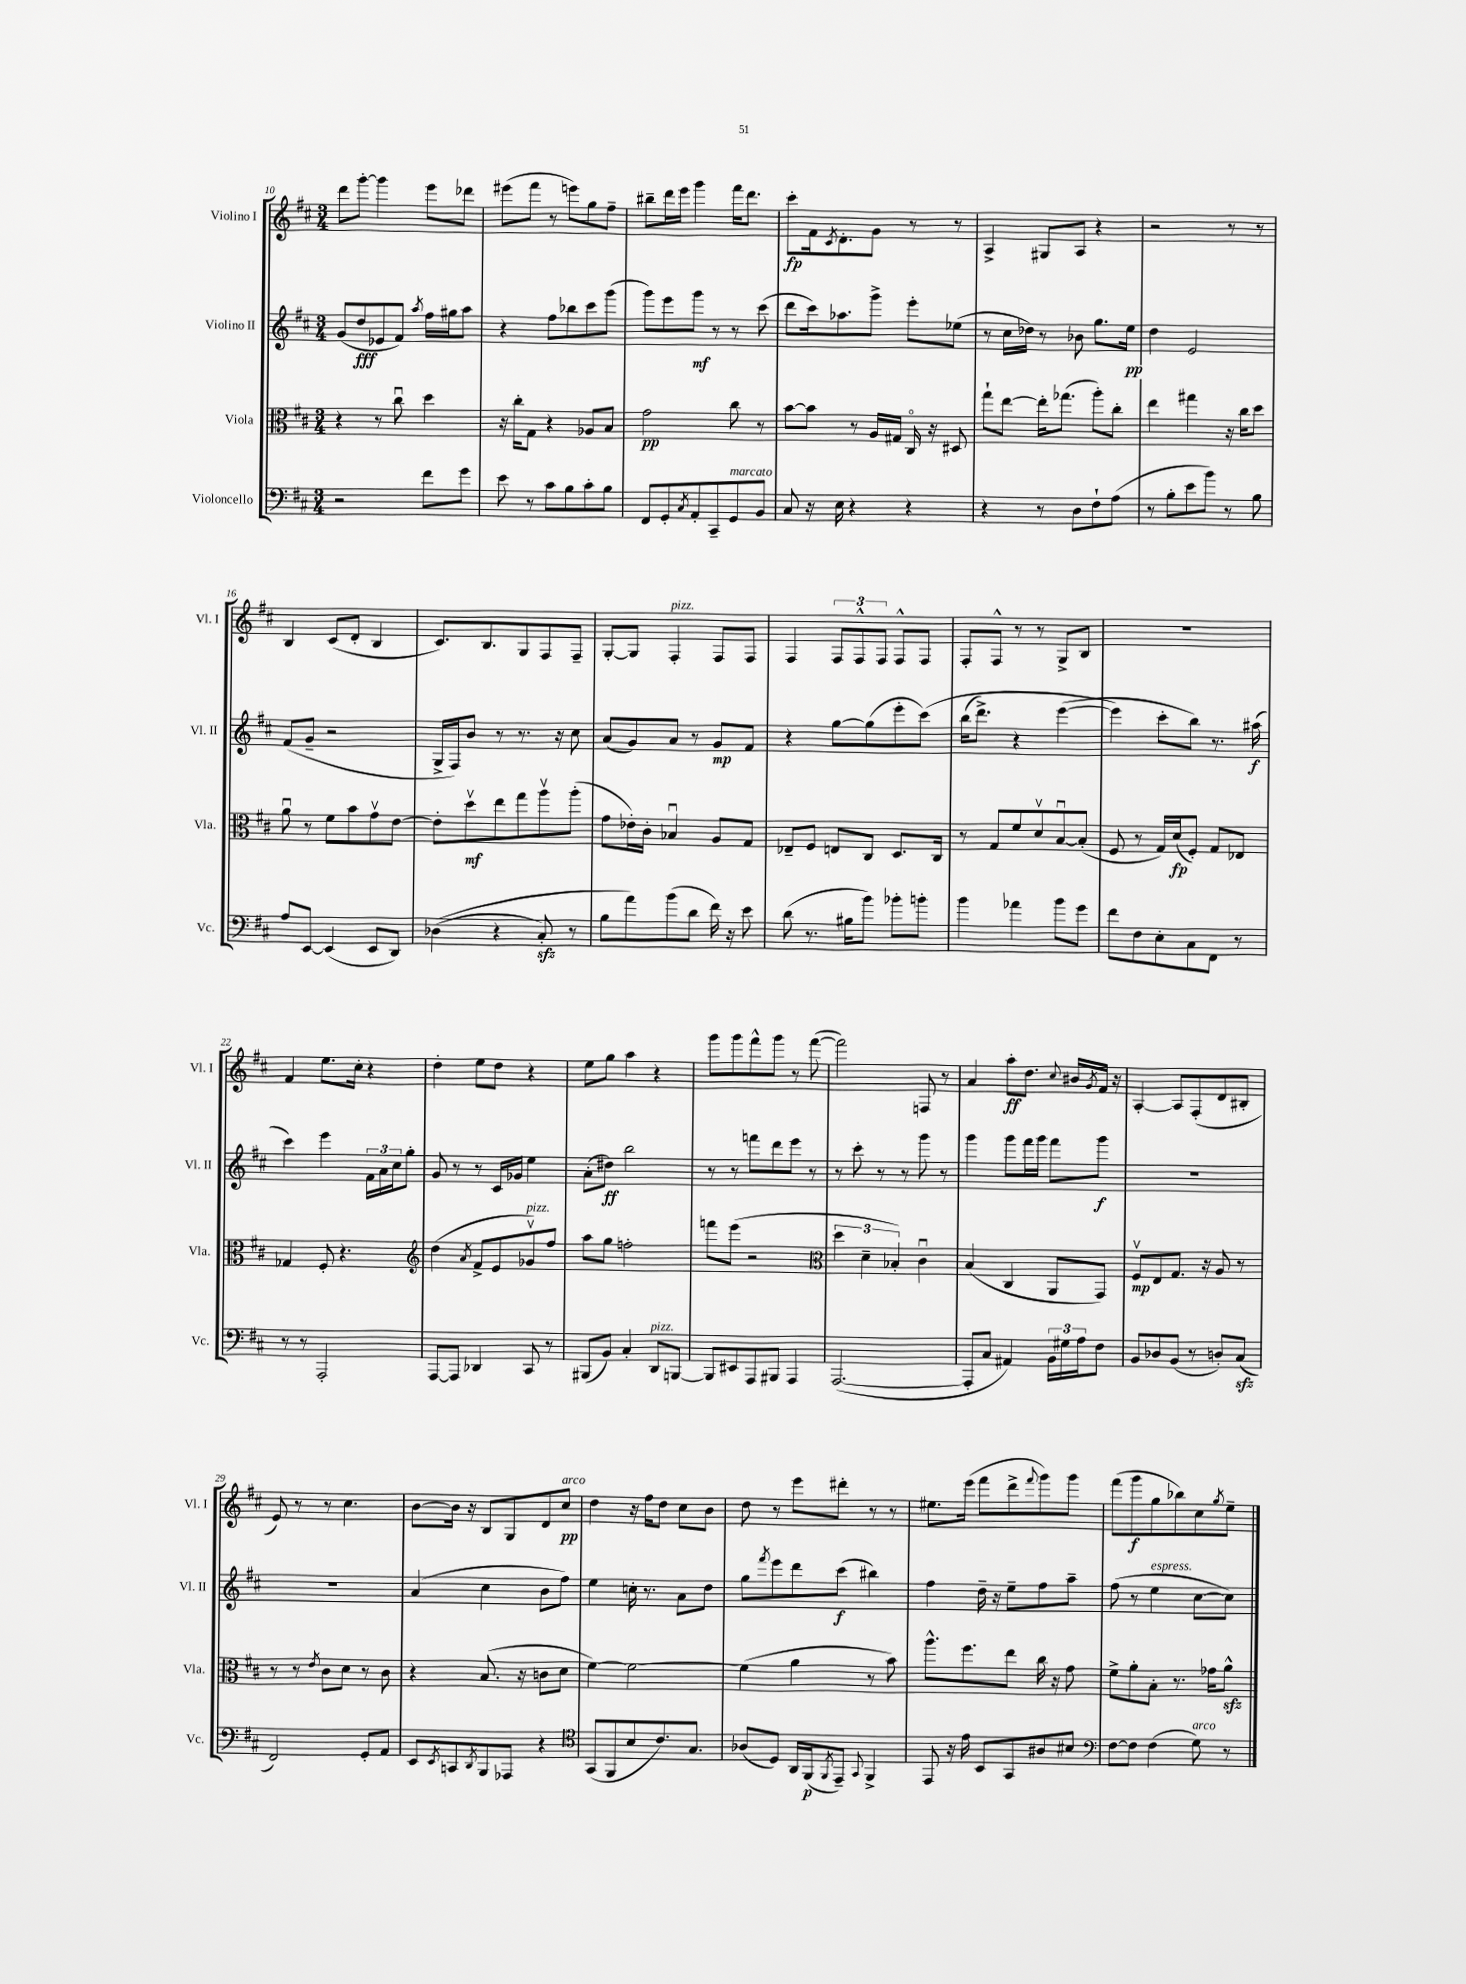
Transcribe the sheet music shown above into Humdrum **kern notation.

**kern	**kern	**kern	**kern
*staff4	*staff3	*staff2	*staff1
*clefF4	*clefC3	*clefG2	*clefG2
*k[f#c#]	*k[f#c#]	*k[f#c#]	*k[f#c#]
*M3/4	*M3/4	*M3/4	*M3/4
2r	4r	(8g	8ddd
.	.	8dd	[8ggg'
.	8r	8e-	4ggg]
.	8cc#u	8f#)	.
.	.	8qaa	.
8f#	4dd	16ff#	8eee
.	.	16gg#	.
8g	.	8aa	8ddd-
=	=	=	=
8e	16r	4r	(8eee#
.	16cc#'	.	.
8r	8G	.	8fff#
8c#	4r	8ff#	8r
8B	.	8bb-	8eee)
8c#'	8A-	8ccc#	8gg
8B	8B	(8ggg	8ff#~
=	=	=	=
8FF#	2g	8ggg)	8bb#~
8GG'	.	8eee	16ddd
.	.	.	16eee
8qC#	.	.	.
8AA'	.	8ggg	4ggg
8CC#~	.	8r	.
8GG	8cc#	8r	16fff#
.	.	.	8.ddd
8BB	8r	(8ccc#	.
=	=	=	=
8C#	[8b	8ddd	8ccc#'
16r	8b]	16ccc#)	16f#
.	.	.	8qc#
16E	.	8.aa-	8.d'
4r	8r	.	.
.	16A	8ggg^	8g
.	16G#	.	.
4r	16C#o	8eee'	8r
.	16r	.	.
.	8D#	(8ee-	8r
=	=	=	=
4r	8gg`	8r	4A^
.	[8ee	16cc#	.
.	.	16dd-)	.
8r	16ee']	8r	8G#
.	(8.gg-	.	.
8D	.	8b-	8A
8F#`	8aa')	8.gg	4r
(8A	8cc#'	.	.
.	.	16ee	.
=	=	=	=
8r	4ee	4dd	2r
8B'	.	.	.
8e	4gg#	2e	.
8b)	.	.	.
8r	16r	.	8r
.	16cc#	.	.
8B	8dd	.	8r
=	=	=	=
8A	8au	(8f#	4B
[8EE	8r	8g~	.
(4EE]	8f#	2r	(8c#
.	8b	.	8d'
8EE	8gv	.	4B
8DD)	[8e	.	.
=	=	=	=
&((4D-	8e']	16G^	8.c#)
.	.	16F#)	.
.	8ddv	8b	.
.	.	.	8.B
4r	8ee	8r	.
.	8gg	8.r	8G
8C#')	8aav	.	8F#
.	.	16r	.
8r	(8aa'	8cc#	8F#~
=	=	=	=
8B	8g	(8a	[8G'
8a&)	16e-')	8g)	8G]
.	16c#'	.	.
(8b	4B-u	8a	4F#'
8d	.	8r	.
16f#)	8A	8g	8F#
16r	.	.	.
8e	8G	8f#	8F#
=	=	=	=
(8d	8E-~	4r	4F#
8.r	8F#	.	.
.	8E	[8gg	12F#
16B#	.	.	.
.	.	.	12F#^^
8b)	8C#	(8gg]	.
.	.	.	12F#
8b-'	8.D	8eee'	8F#^^
8b'	.	&(8ccc#)	8F#
.	16C#	.	.
=	=	=	=
4b	8r	(16bb	8F#'
.	.	8.ddd^)	.
.	8G	.	8F#^^
4a-	8f#	4r	8r
.	8dv	.	8r
8b	[8Bu	([4eee	8G^
8g	(8B']	.	8B
=	=	=	=
8f#	8F#	4eee]&)	2.r
8F#	8r	.	.
8E'	16G)	8ccc#'	.
.	(16d	.	.
8C#	8F#')	8bb)	.
8FF#	8G	8.r	.
8r	8E-	.	.
.	.	(16aa#	.
=	=	=	=
8r	4G-	4ccc#)	4f#
8r	.	.	.
2AAA'	8F#'	4eee	8.ee
.	4.r	.	.
.	.	.	16cc#'
.	.	24f#	4r
.	.	24a	.
.	.	24cc#	.
.	.	8gg'	.
=	=	=	=
*	*clefG2	*	*
[8AAA	(4dd	8g	4dd'
8AAA]	.	8r	.
.	8qa	.	.
4DD-	8f#^	8r	8ee
.	8e	16c#	8dd
.	.	16g-	.
8CC#	8g-v)	4ee	4r
8r	8ff#	.	.
=	=	=	=
(8BBB#	8aa	(8a'	8ee
8BB)	8gg	8dd#)	8gg
4C#'	2ff'	2bb	4aa
8DD	.	.	4r
[8BBB	.	.	.
=	=	=	=
8BBB]	8fff	8r	8ggg
8EE#	(8eee	8r	8ggg
8AAA	2r	8fff	8fff#^^
8BBB#	.	8ddd	8ggg
4AAA	.	8eee	8r
.	.	8r	([8fff#
=	=	=	=
*	*clefC3	*	*
([2.AAA	6dd	8r	2fff#])
.	.	8ccc#'	.
.	6d~	.	.
.	.	8r	.
.	6B-')	.	.
.	.	8r	.
.	4c#u	8ggg	8F
.	.	8r	8r
=	=	=	=
8AAA']	(4B	4ggg	4a
8C#	.	.	.
4AA#)	4C#	8ggg	8aa'
.	.	16fff#	8.dd
.	.	16ggg	.
24BB	8AA	8fff#	.
24G#	.	.	.
.	.	.	8qqcc#
.	.	.	16b#
24A	.	.	.
.	.	.	8qg
8F#	8GG)	8ggg	16f#
.	.	.	16r
=	=	=	=
8BB	8F#v	2.r	[4A'
8D-	8E	.	.
(8BB	8.G	.	8A]
8r	.	.	(8F#'
.	16r	.	.
8D')	8A	.	8d
(8C#	8r	.	8B#'
=	=	=	=
2FF#)	8r	2.r	8e)
.	8r	.	8r
.	8qe	.	.
.	8c#	.	8r
.	8d	.	4.cc#
8GG'	8r	.	.
8AA	8c#	.	.
=	=	=	=
8EE	4r	(4a	[8b
8qEE	.	.	.
8CC	.	.	16b]
.	.	.	16r
8qDD	.	.	.
8BBB	(8.B	4cc#	8B
8AAA-	.	.	8G
.	16r	.	.
4r	8c	8b	8d
.	8d	8ff#)	8cc#
=	=	=	=
*clefC4	*	*	*
(8GG	[4f#)	4ee	4dd
8FF#	.	.	.
8B	2f#_	16cc'	16r
.	.	8.r	16ff#
8.c#)	.	.	8dd
.	.	8a	8cc#
8.G	.	.	.
.	.	8dd	8b
=	=	=	=
(8A-	(4f#]	8gg	8dd
.	.	8qfff#	.
8D)	.	8eee	8r
16AA	4a	8ddd	8eee
(16FF#	.	.	.
8qFF#	.	.	.
8EE~)	.	(8ccc#	8ddd#'
8qqGG	.	.	.
4FF#^	8r	4bb#)	8r
.	8b)	.	8r
=	=	=	=
8EE	8.aa^^	4ff#	8.ee#
16r	.	.	.
16e	8.ff#	.	(16eee
8BB	.	16dd~	8fff#
.	.	16r	.
8GG	8ee	8ee~	8ddd^
.	.	.	8qqfff#
8A#	16cc#	8ff#	8ggg)
.	16r	.	.
8B#	8g	8aa~	8ggg
=	=	=	=
*clefF4	*	*	*
[8F#	8f#^	(8ff#	(8fff#
8F#]	8a'	8r	8ggg
(4F#	8B'	4ee	8gg
.	8.r	.	8bb-)
8G)	.	[8cc#	8cc#
.	16g-	.	.
.	.	.	8qgg
8r	8a^^	8cc#])	8ee~
==	==	==	==
*-	*-	*-	*-
